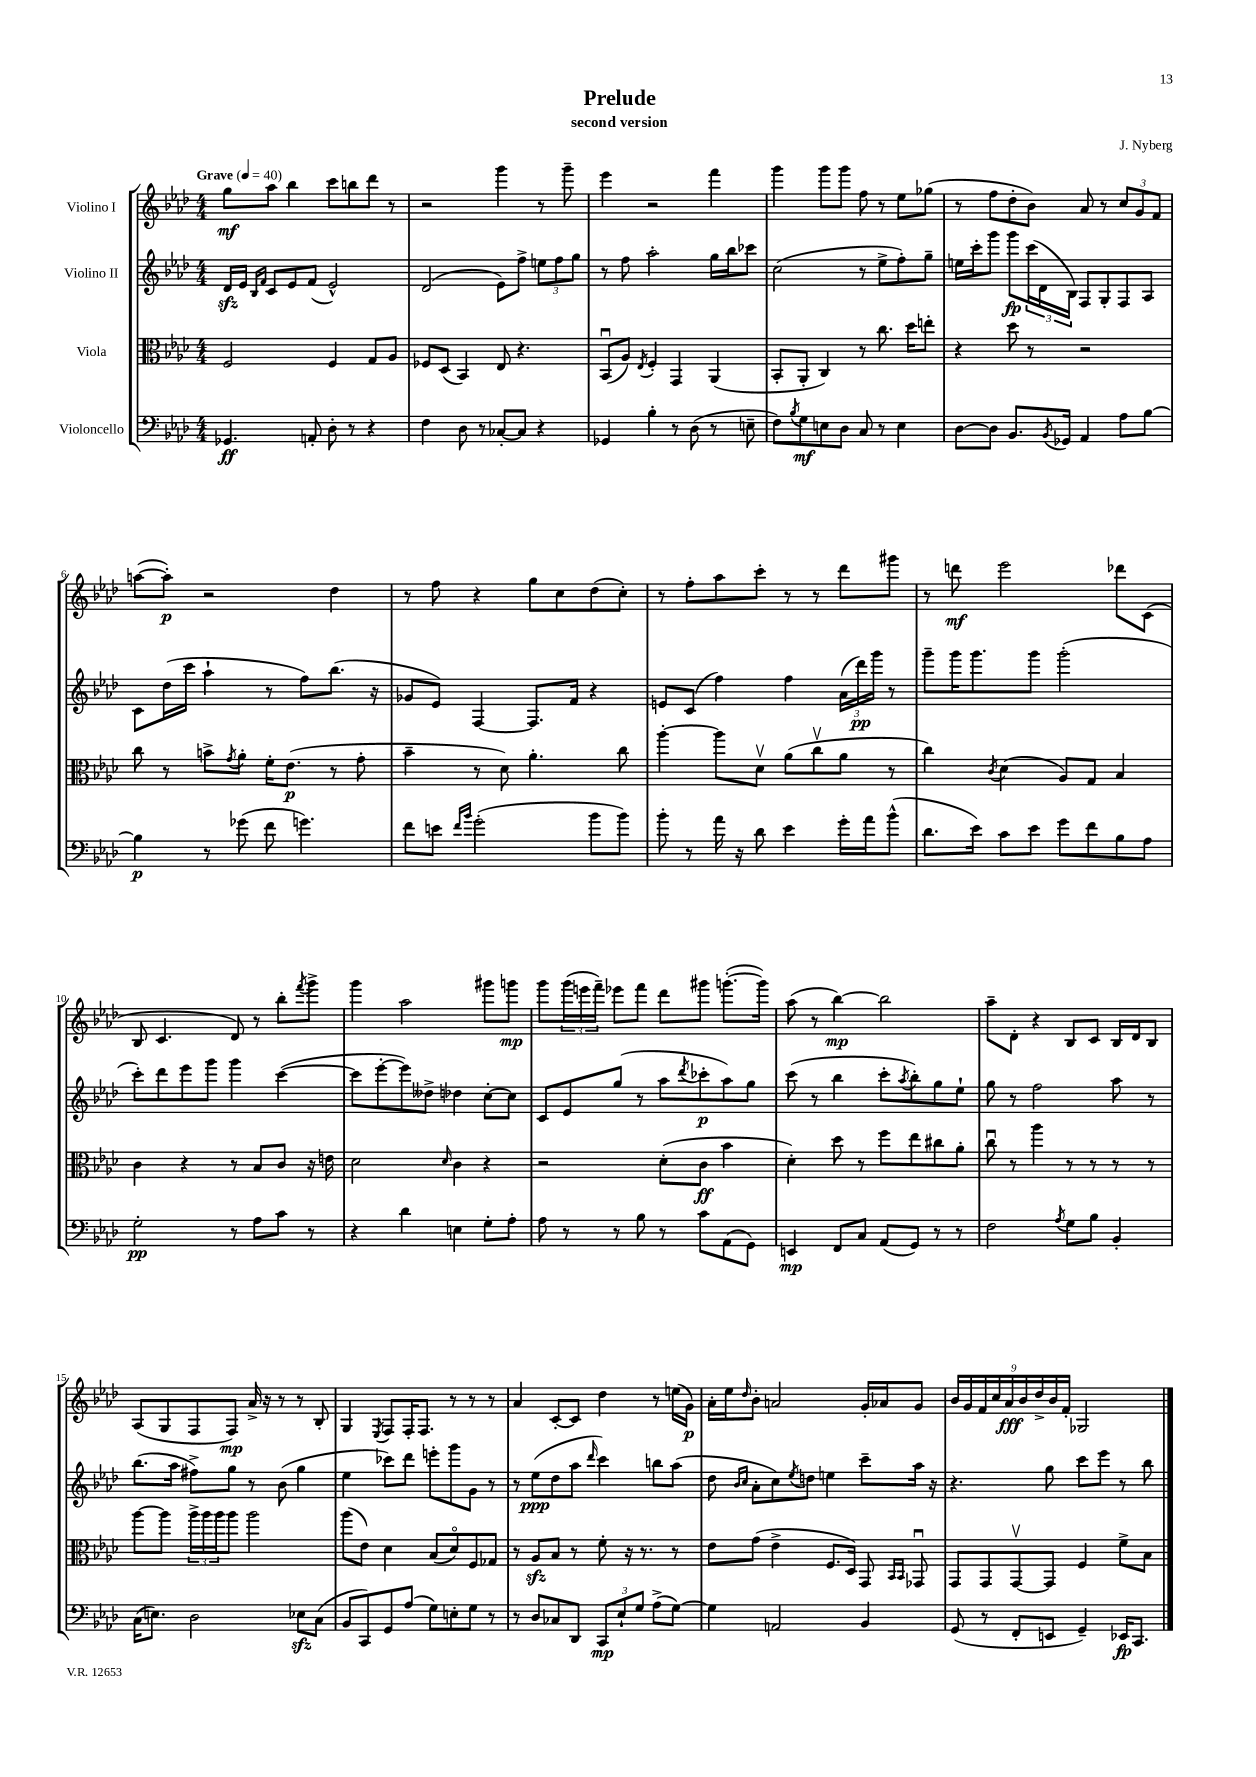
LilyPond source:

\header { title = "Prelude" composer = "J. Nyberg" subtitle = "second version" }
<<
\new StaffGroup <<
\new Staff = "s0" \with { instrumentName = "Violino I" } {
    \clef treble \key aes \major \numericTimeSignature \time 4/4 \tempo "Grave" 4 = 40
    g''8\mf aes''8 bes''4 c'''8 b''8 des'''8 r8 |
    r2 g'''4 r8 g'''8-- |
    ees'''4 r2 f'''4 |
    g'''4 g'''8 g'''8 f''8 r8 ees''8 ges''8( |
    r8 f''8 des''8-. bes'8) aes'8 r8 \tuplet 3/2 { c''8 g'8 f'8 } |
    a''8~( a''8-.\p) r2 des''4 |
    r8 f''8 r4 g''8 c''8 des''8( c''8-.) |
    r8 f''8-. aes''8 c'''8-. r8 r8 des'''8 gis'''8 |
    r8 d'''8\mf ees'''2 des'''8 c'8( |
    bes8 c'4. des'8) r8 bes''8-. \acciaccatura { f'''8 } g'''8-> |
    g'''4 aes''2 gis'''8 g'''8\mp |
    g'''8 \tuplet 3/2 { g'''16( e'''16 f'''16--) } ees'''8 f'''8 des'''8 gis'''8 g'''8.~-.( g'''16) |
    aes''8( r8 bes''4~\mp) bes''2 |
    aes''8-- des'8-. r4 bes8 c'8 bes16 des'16 bes8 |
    aes8( g8 f8 f8\mp) aes'16-> r16 r8 r8 bes8-. |
    g4 \acciaccatura { ees8 } f8 f16-. f8. r8 r8 r8 |
    aes'4 c'8~-. c'8 des''4 r8 e''16( g'16\p) |
    aes'16-. ees''16 \grace { des''16 } bes'8-. a'2 g'16-. aes'16 g'8 |
    \tuplet 9/8 { bes'16 g'16 f'16 c''16 aes'16\fff bes'16 des''16-> bes'16 f'16-. } ges2 \bar "|." |
}
\new Staff = "s1" \with { instrumentName = "Violino II" } {
    \clef treble \key aes \major \numericTimeSignature \time 4/4
    des'16\sfz ees'16 \grace { bes16 f'16 } c'8 ees'8 f'8( ees'2-^) |
    des'2( ees'8) f''8-> \tuplet 3/2 { e''8 f''8 g''8 } |
    r8 f''8 aes''2-. g''16 bes''16 ces'''8 |
    c''2( r8 ees''8-> f''8-.) g''8-- |
    e''16 c'''16-. g'''8 g'''8\fp \tuplet 3/2 { c'''16( des'16 bes16) } f8 g8-. f8 aes8 |
    c'8 des''16( c'''16 aes''4-! r8 f''8) bes''8.( r16 |
    ges'8 ees'8) f4~ f8. f'16 r4 |
    e'8 c'8( f''4) f''4 \tuplet 3/2 { aes'16( des'''16\pp) g'''16 } r8 |
    g'''8-- g'''16 g'''8. g'''8 g'''2-.( |
    c'''8-.) des'''8 ees'''8 g'''8 g'''4 c'''4~( |
    c'''8 ees'''8~-. ees'''8) deses''8-> des''4 c''8~-. c''8 |
    c'8 ees'8 g''8( r8 aes''8 \acciaccatura { des'''8 } ces'''8-.\p aes''8) g''8 |
    c'''8( r8 bes''4 c'''8-. \acciaccatura { aes''8 } bes''8-.) g''8 ees''8-! |
    g''8 r8 f''2 aes''8 r8 |
    bes''8.( aes''16 fis''8->) g''8 r8 bes'8( g''4 |
    ees''4 ces'''8) des'''8 e'''8-. g'''8 g'8 r8 |
    r8 ees''8\ppp( des''8 aes''8 \grace { des'''16 } c'''4) b''8 aes''8( |
    des''8 \grace { bes'16 c''16 } aes'8-. c''8) \acciaccatura { ees''8 } d''8 e''4 c'''8-- aes''16 r16 |
    r4. g''8 c'''8 ees'''8 r8 bes''8 \bar "|." |
}
\new Staff = "s2" \with { instrumentName = "Viola" } {
    \clef alto \key aes \major \numericTimeSignature \time 4/4
    f2 f4 g8 aes8 |
    fes8 des8( bes,4) ees8 r4. |
    bes,8\downbow( aes8) \acciaccatura { ees8 } f4-. g,4 aes,4( |
    bes,8-. aes,8-. c4) r8 c''8. des''16 e''8-. |
    r4 des''8 r8 r2 |
    c''8 r8 b'8-> \acciaccatura { g'8 } aes'8-. f'16-. ees'8.\p( r8 g'8-. |
    bes'4-- r8 des'8) aes'4.-. c''8 |
    aes''4~-. aes''8 des'8\upbow aes'8( c''8\upbow aes'8 r8 |
    c''4) \acciaccatura { c'8 } des'4( aes8) g8 bes4 |
    c'4 r4 r8 bes8 c'8 r16 e'16 |
    des'2 \grace { des'16 } c'4 r4 |
    r2 des'8-.( c'8\ff bes'4 |
    des'4-.) des''8 r8 f''8 ees''8 cis''8 aes'8-. |
    c''8\downbow r8 aes''4 r8 r8 r8 r8 |
    aes''8~ aes''8 \tuplet 3/2 { aes''16-> aes''16 aes''16 } aes''8 aes''2 |
    aes''8( ees'8) des'4 bes8( des'8\flageolet) f8 ges8 |
    r8 aes8\sfz bes8 r8 f'8-. r16 r8. r8 |
    ees'8 g'8( ees'4-> f8. des16) g,8 \grace { bes,16 bes,16 } ges,8\downbow |
    g,8 g,8 g,8~\upbow g,8 f4 f'8-> bes8 \bar "|." |
}
\new Staff = "s3" \with { instrumentName = "Violoncello" } {
    \clef bass \key aes \major \numericTimeSignature \time 4/4
    ges,4.\ff a,8-. des8-. r8 r4 |
    f4 des8 r8 ces8~-. ces8 r4 |
    ges,4 bes4-. r8 des8( r8 e8-- |
    f8) \acciaccatura { bes8 } g8\mf e8 des8 c8 r8 e4 |
    des8~ des8 bes,8. \acciaccatura { bes,8 } ges,16 aes,4 aes8 bes8~ |
    bes4\p r8 ges'8( f'8 g'4.) |
    f'8 e'8 \grace { f'16 bes'16 } g'2-.( bes'8 bes'8) |
    bes'8-. r8 aes'16 r16 des'8 ees'4 g'16-. aes'16 bes'8-^( |
    des'8. ees'16) c'8 ees'8 g'8 f'8 bes8 aes8 |
    g2-.\pp r8 aes8 c'8 r8 |
    r4 des'4 e4 g8-. aes8-. |
    aes8 r8 r8 bes8 r8 c'8 aes,8( g,8) |
    e,4\mp f,8 c8 aes,8( g,8) r8 r8 |
    f2 \acciaccatura { aes8 } g8 bes8 bes,4-. |
    c16( e8.) des2 ees8\sfz c8( |
    bes,8 c,8) g,8 aes8( g8) e8-. g8 r8 |
    r8 des8 ces8 des,8 \tuplet 3/2 { c,8\mp ees8-! g8 } aes8->( g8~) |
    g4 a,2 bes,4 |
    g,8( r8 f,8-. e,8 g,4--) ees,16\fp c,8. \bar "|." |
}
>>
>>
